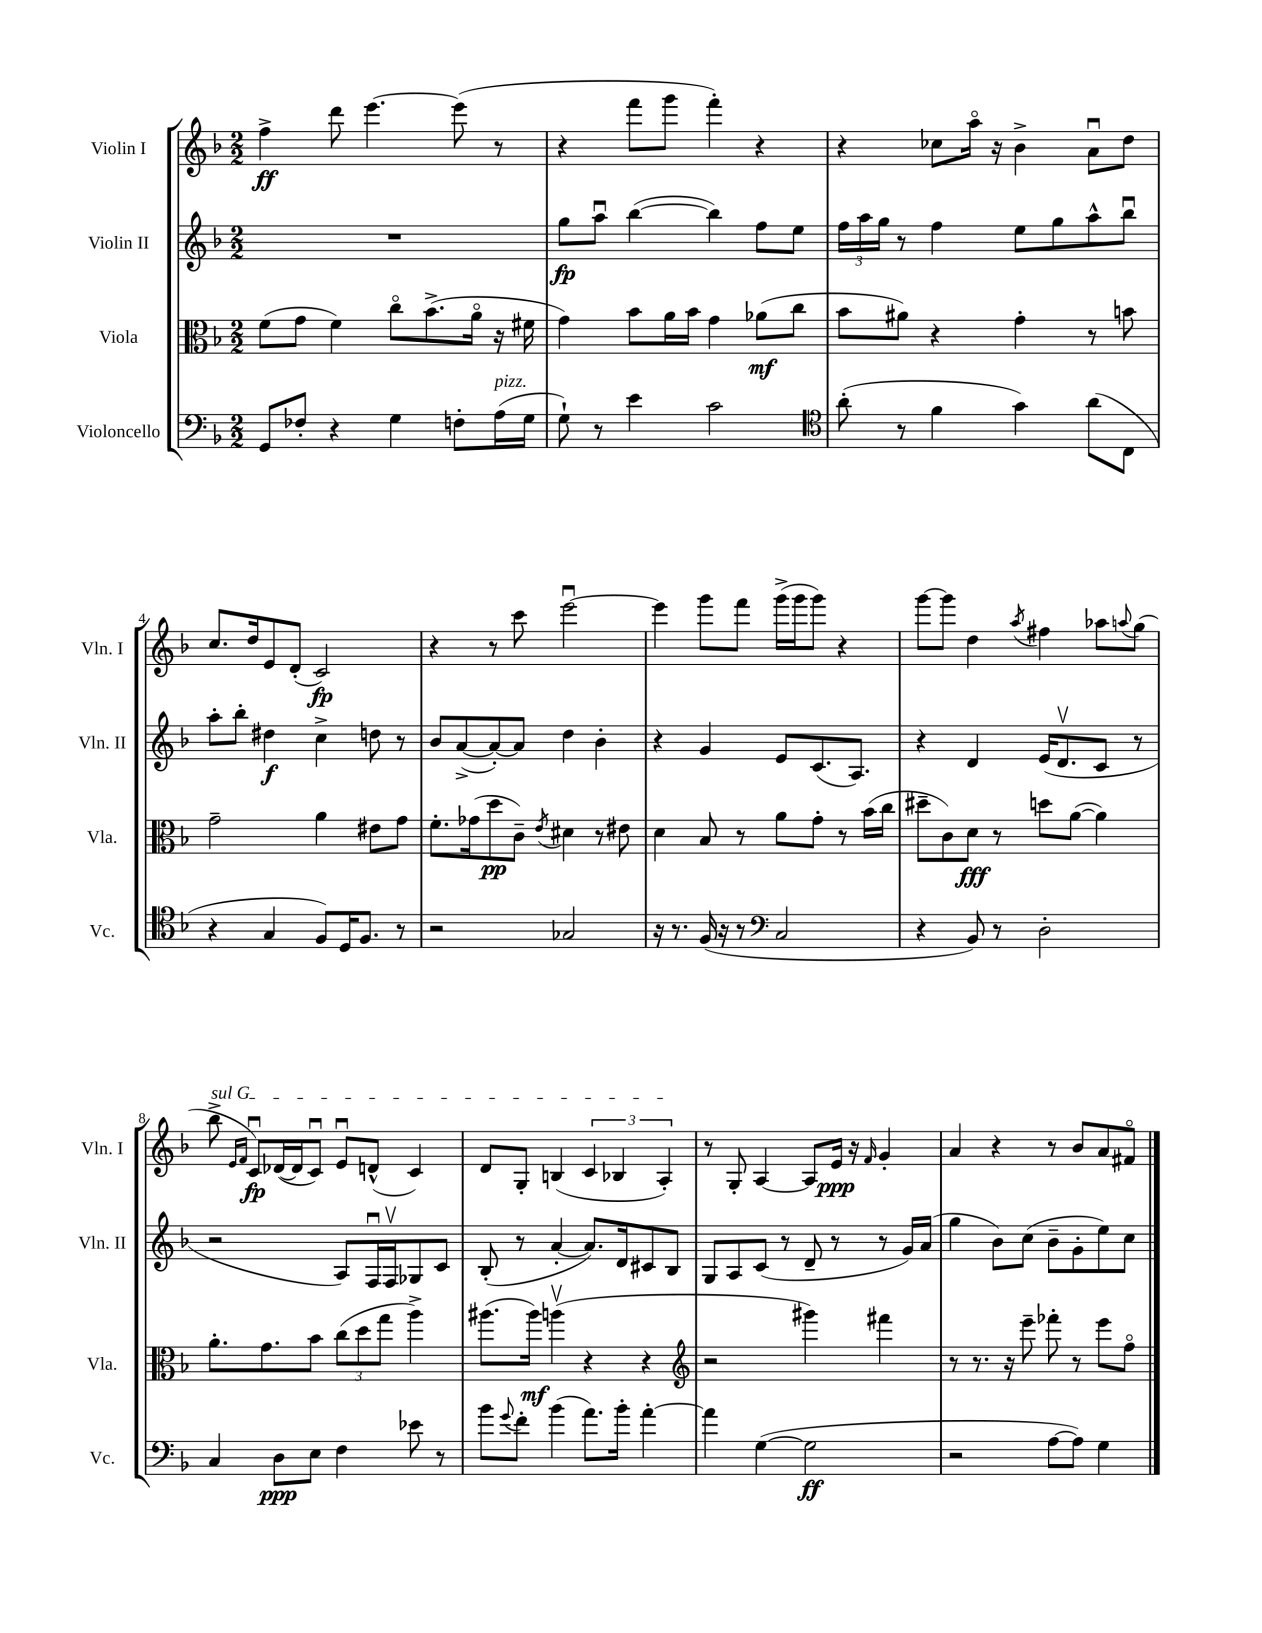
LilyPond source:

<<
\new StaffGroup <<
\new Staff = "s0" \with { instrumentName = "Violin I" shortInstrumentName = "Vln. I" } {
    \clef treble \key f \major \numericTimeSignature \time 2/2
    f''4->\ff d'''8 e'''4.~ e'''8( r8 |
    r4 f'''8 g'''8 f'''4-.) r4 |
    r4 ces''8 a''16\flageolet r16 bes'4-> a'8\downbow d''8 |
    c''8. d''16 e'8 d'8-.( c'2\fp) |
    r4 r8 c'''8 e'''2~\downbow |
    e'''4 g'''8 f'''8 g'''16->( g'''16 g'''8) r4 |
    g'''8~ g'''8 d''4 \acciaccatura { a''8 } fis''4 aes''8 \appoggiatura { a''8 } g''8( |
    \once \override TextSpanner.bound-details.left.text = \markup { \italic "sul G" } bes''8->\startTextSpan \grace { e'16 f'16 } c'8\downbow\fp) des'16~( des'16 c'8\downbow) e'8\downbow d'8-^( c'4) |
    d'8 g8-. b4( \tuplet 3/2 { c'4 bes4 a4-.\stopTextSpan) } |
    r8 g8-. a4~ a8 e'16\ppp r16 \grace { f'16 } g'4-. |
    a'4 r4 r8 bes'8 a'8 fis'8\flageolet \bar "|." |
}
\new Staff = "s1" \with { instrumentName = "Violin II" shortInstrumentName = "Vln. II" } {
    \clef treble \key f \major \numericTimeSignature \time 2/2
    R1 |
    g''8\fp a''8\downbow bes''4~( bes''4) f''8 e''8 |
    \tuplet 3/2 { f''16 a''16 g''16 } r8 f''4 e''8 g''8 a''8-^ bes''8\downbow |
    a''8-. bes''8-. dis''4\f c''4-> d''8 r8 |
    bes'8 a'8~->( a'8~-.) a'8 d''4 bes'4-. |
    r4 g'4 e'8 c'8.( a8.) |
    r4 d'4 e'16( d'8.\upbow c'8 r8 |
    r2 a8) f16\downbow f16\upbow ges8 c'8 |
    bes8-.( r8 a'4~-. a'8.) d'16 cis'8 bes8 |
    g8 a8 c'8( r8 d'8-- r8 r8 g'16) a'16( |
    g''4 bes'8) c''8( bes'8-- g'8-. e''8) c''8 \bar "|." |
}
\new Staff = "s2" \with { instrumentName = "Viola" shortInstrumentName = "Vla." } {
    \clef alto \key f \major \numericTimeSignature \time 2/2
    f'8( g'8 f'4) c''8\flageolet bes'8.->( a'16\flageolet r16 fis'16 |
    g'4) bes'8 a'16 bes'16 g'4 aes'8\mf( c''8 |
    bes'8 ais'8) r4 g'4-. r8 b'8 |
    g'2-- a'4 eis'8 g'8 |
    f'8.-. ges'16( d''8\pp c'8--) \acciaccatura { e'8 } dis'4 r8 eis'8 |
    d'4 bes8 r8 a'8 g'8-. r8 bes'16( c''16 |
    dis''8-- c'8) d'8\fff r8 d''8 a'8~( a'4) |
    a'8.-. g'8. bes'8 \tuplet 3/2 { c''8( d''8 g''8 } a''4->) |
    ais''8.( ais''16\mf) a''4\upbow( r4 r4 |
    \clef treble r2 gis'''4) fis'''4 |
    r8 r8. r16 e'''8-- fes'''8-. r8 e'''8 f''8\flageolet \bar "|." |
}
\new Staff = "s3" \with { instrumentName = "Violoncello" shortInstrumentName = "Vc." } {
    \clef bass \key f \major \numericTimeSignature \time 2/2
    g,8 fes8-. r4 g4 f8-. a16^\markup { \italic "pizz." }( g16 |
    g8-!) r8 e'4 c'2 |
    \clef tenor a'8-.( r8 f'4 g'4) a'8( c8 |
    r4 g4 f8) d16 f8. r8 |
    r2 ges2 |
    r16 r8. f16( r16 r8 \clef bass c2 |
    r4 bes,8) r8 d2-. |
    c4 d8\ppp e8 f4 ees'8 r8 |
    bes'8 \appoggiatura { g'8 } f'8-. bes'4( a'8.) bes'16-. a'4~-. |
    a'4 g4~( g2\ff |
    r2 a8~ a8) g4 \bar "|." |
}
>>
>>
